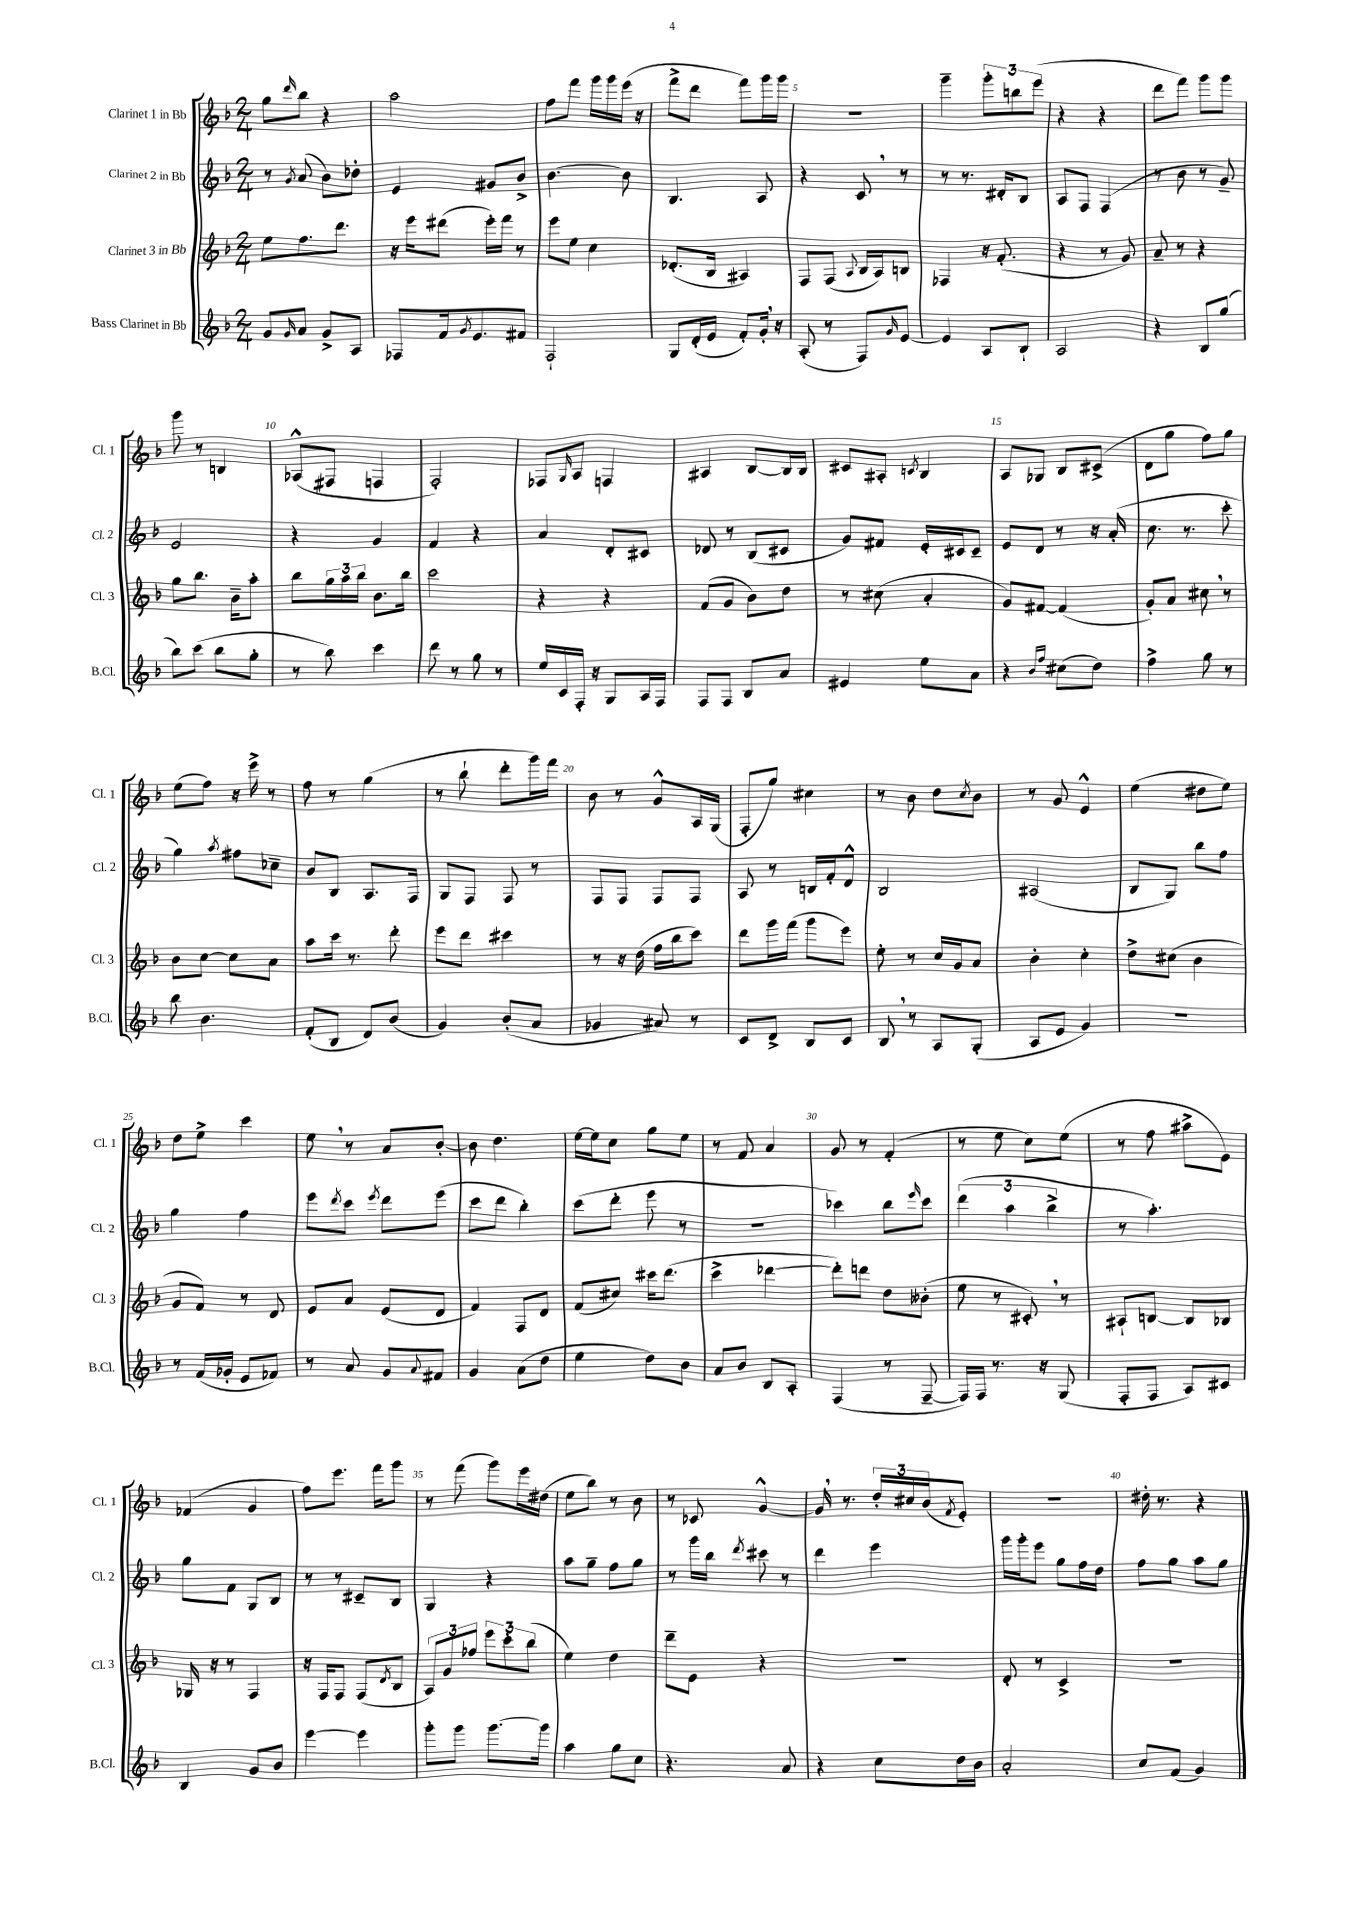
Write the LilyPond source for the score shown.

<<
\new StaffGroup <<
\new Staff = "s0" \with { instrumentName = "Clarinet 1 in Bb" shortInstrumentName = "Cl. 1" } {
    \clef treble \key f \major \numericTimeSignature \time 2/4
    g''8 \grace { d'''16 } bes''8 r4 |
    a''2 |
    f''8 f'''8 g'''16 g'''16 e'''16( r16 |
    f'''8-> d'''8 f'''8) g'''16 g'''16 |
    R2 |
    g'''4-- \tuplet 3/2 { g'''8-. b''8 e'''8( } |
    r4 r4 |
    d'''8 f'''8) g'''8 g'''8 |
    g'''8 r8 b4 |
    aes8-^( fis8 f4 |
    f2-.) |
    fes8 \grace { g16 } a8 f4 |
    ais4 bes8~ bes16 bes16 |
    cis'8 ais8-. \acciaccatura { c'8 } bes4 |
    a8 ges8 bes8 cis'8->( |
    d'8 g''8 f''8) g''8 |
    e''8( f''8) r16 e'''16-> r8 |
    f''8 r8 g''4( |
    r8 bes''8-! d'''8-. g'''16) f'''16 |
    bes'8 r8 g'8-^ a16 g16( |
    f8-. g''8) cis''4 |
    r8 bes'8 d''8 \acciaccatura { c''8 } bes'8 |
    r8 g'8 e'4-^ |
    e''4( dis''8 e''8) |
    d''8 e''8-> c'''4 |
    e''8 \breathe r8 a'8 bes'8~-. |
    bes'8 d''4. |
    e''16~ e''16 c''8 g''8 e''8 |
    r8 f'8 a'4 |
    g'8 r8 f'4-.( |
    r8 e''8 c''8) e''8( |
    r8 f''8 ais''8-> e'8) |
    fes'4( g'4 |
    f''8) e'''8. f'''16 g'''8 |
    r8 f'''8( g'''8) e'''16 dis''16( |
    e''8 bes''8) r8 bes'8 |
    r8 ces'8 g'4~-^ |
    g'16 \breathe r8. \tuplet 3/2 { d''16-. cis''16 bes'16( } \acciaccatura { f'8 } e'8-.) |
    R2 |
    dis''16-. r8. r4 \bar "|." |
}
\new Staff = "s1" \with { instrumentName = "Clarinet 2 in Bb" shortInstrumentName = "Cl. 2" } {
    \clef treble \key f \major \numericTimeSignature \time 2/4
    r8 \acciaccatura { g'8 } a'8( bes'8) des''8-. |
    e'4 gis'8 bes'8-> |
    bes'4.~ bes'8 |
    bes4. a8 |
    r4 c'8 \breathe r8 |
    r8 r8. dis'16-. bes8 |
    a8 f8 f4( |
    r8 bes'8 r8 g'8--) |
    e'2 |
    r4 g'4 |
    f'4 r4 |
    a'4 d'8-. cis'8 |
    des'8 r8 bes8( cis'8 |
    g'8) fis'8 e'16-. cis'16 cis'8-- |
    e'8 d'8 r8 r16 a'16-.( |
    c''8. r8. c'''8-. |
    g''4) \acciaccatura { a''8 } fis''8 ces''8-- |
    bes'8 bes8 a8. f16 |
    g8 f8 f8 r8 |
    f8 f8 f8 f8 |
    a8 r8 b16 f'16-. d'8-^ |
    bes2 |
    ais2( |
    bes8 g8) bes''8 f''8 |
    g''4 f''4 |
    e'''8 \acciaccatura { d'''8 } c'''8 \acciaccatura { e'''8 } d'''8 e'''8( |
    c'''8 d'''8 bes''4-.) |
    c'''8( d'''8-. e'''8 r8 |
    R2 |
    ces'''4) bes''8 \grace { e'''16 } ces'''8 |
    \tuplet 3/2 { d'''4( a''4 bes''4-> } |
    r8 a''4.-.) |
    g''8 f'8 g8 bes8 |
    r8 r8 cis'8-- bes8 |
    g4 r4 |
    a''8 g''8-- f''8 g''8 |
    r8 g'''16 bes''16 \acciaccatura { d'''8 } cis'''8 r8 |
    d'''4 e'''4 |
    g'''16 g'''16-. e'''8 g''8 f''16 d''16 |
    f''8 g''8 a''8 g''8 \bar "|." |
}
\new Staff = "s2" \with { instrumentName = "Clarinet 3 in Bb" shortInstrumentName = "Cl. 3" } {
    \clef treble \key f \major \numericTimeSignature \time 2/4
    e''8 f''8. d'''8. |
    r16 e'''16 dis'''8( e'''16-.) f'''16 r8 |
    e'''8 e''8 c''4 |
    des'8.-.( bes16 ais4) |
    f8 f8( \appoggiatura { a8 } bes16 a16) b8 |
    fes4 r16 f'8.-.( |
    r4 r8 g'8) |
    a'8-- r8 r4 |
    g''8 bes''8. bes'16-- a''8-. |
    bes''8 \tuplet 3/2 { g''16 a''16 bes''16 } bes'8. bes''16 |
    c'''2 |
    r4 r4 |
    f'8( g'8 bes'8) d''8 |
    r8 cis''8( a'4-. |
    g'8) fis'8~ fis'4( |
    g'8-.) a'8 cis''8 \breathe r8 |
    bes'8 c''8~ c''8 a'8 |
    a''8 c'''16 r8. d'''8-. |
    e'''8 d'''8 cis'''4 |
    r8 r16 d''16( f''16 bes''16 c'''8) |
    d'''8 g'''16 f'''16( g'''8 e'''8) |
    e''8-. r8 c''16 g'16 a'8 |
    bes'4-. c''4-. |
    d''8-> cis''8( bes'4 |
    g'8 f'8) r8 d'8 |
    e'8 a'8 e'8( d'8 |
    f'4) f8 d'8 |
    f'8( cis''8) cis'''16 d'''8.( |
    c'''4-> des'''4~ |
    des'''8-.) d'''8 d''8 beses'8-.( |
    e''8 r8 cis'8-.) \breathe r8 |
    ais8-! b8~ b8 bes8 |
    ges16 r16 r8 f4 |
    r16 f16 f8 f8( \acciaccatura { d'8 } bes8 |
    \tuplet 3/2 { a8) g'8 fes''8 } \tuplet 3/2 { e'''8 c'''8-. bes''8( } |
    e''4) d''4 |
    d'''8-- e'8 r4 |
    r2 |
    d'8-. r8 c'4-> |
    r2 \bar "|." |
}
\new Staff = "s3" \with { instrumentName = "Bass Clarinet in Bb" shortInstrumentName = "B.Cl." } {
    \clef treble \key f \major \numericTimeSignature \time 2/4
    g'8 \grace { g'16 } a'8 g'8-> a8 |
    fes8 f'16 \acciaccatura { g'8 } e'8. fis'8 |
    f2-! |
    g8 d'16-.( e'16 f'8-.) g'16-. \breathe r16 |
    a8-.( r8 f8) \grace { g'16 } e'8~ |
    e'4 a8 bes8-! |
    a2 |
    r4 bes8 g''8( |
    bes''8) c'''8( bes''8 g''8-. |
    r8 bes''8) c'''4 |
    d'''8 r8 g''8 r8 |
    e''16 c'16 f16-. r16 g8 a16 f16 |
    f8 f8 bes8 a'8 |
    eis'4 e''8 a'8 |
    r4 \grace { bes'16 f''16 } cis''8( d''8) |
    f''4-> g''8 r8 |
    bes''8 bes'4. |
    f'8-.( bes8 d'8) bes'8( |
    g'4) bes'8-.( a'8 |
    ges'4 ais'8) r8 |
    c'8 d'8-> bes8 c'8 |
    bes8 \breathe r8 a8 g8-.( |
    a8 e'8 g'4) |
    r2 |
    r8 f'16( ges'16-. e'8 fes'8) |
    r8 a'8 g'8 \appoggiatura { a'8 } fis'8 |
    g'4 a'8( d''8 |
    e''4 d''8) bes'8 |
    a'8 bes'8 bes8 a8-. |
    f4( r8 f8~-- |
    f16) f16 r8. r16 g8( |
    f8-. f8 a8) cis'8 |
    bes4 g'8 bes'8 |
    e'''4~ e'''4 |
    g'''8-. g'''8 g'''8.~ g'''16 |
    a''4 g''8 c''8 |
    r4. a'8 |
    r4 c''8 d''16 bes'16 |
    a'2-. |
    c''8 f'8( g'4) \bar "|." |
}
>>
>>
\layout { \context { \Score \override BarNumber.break-visibility = ##(#f #t #t) barNumberVisibility = #(every-nth-bar-number-visible 5) } }
